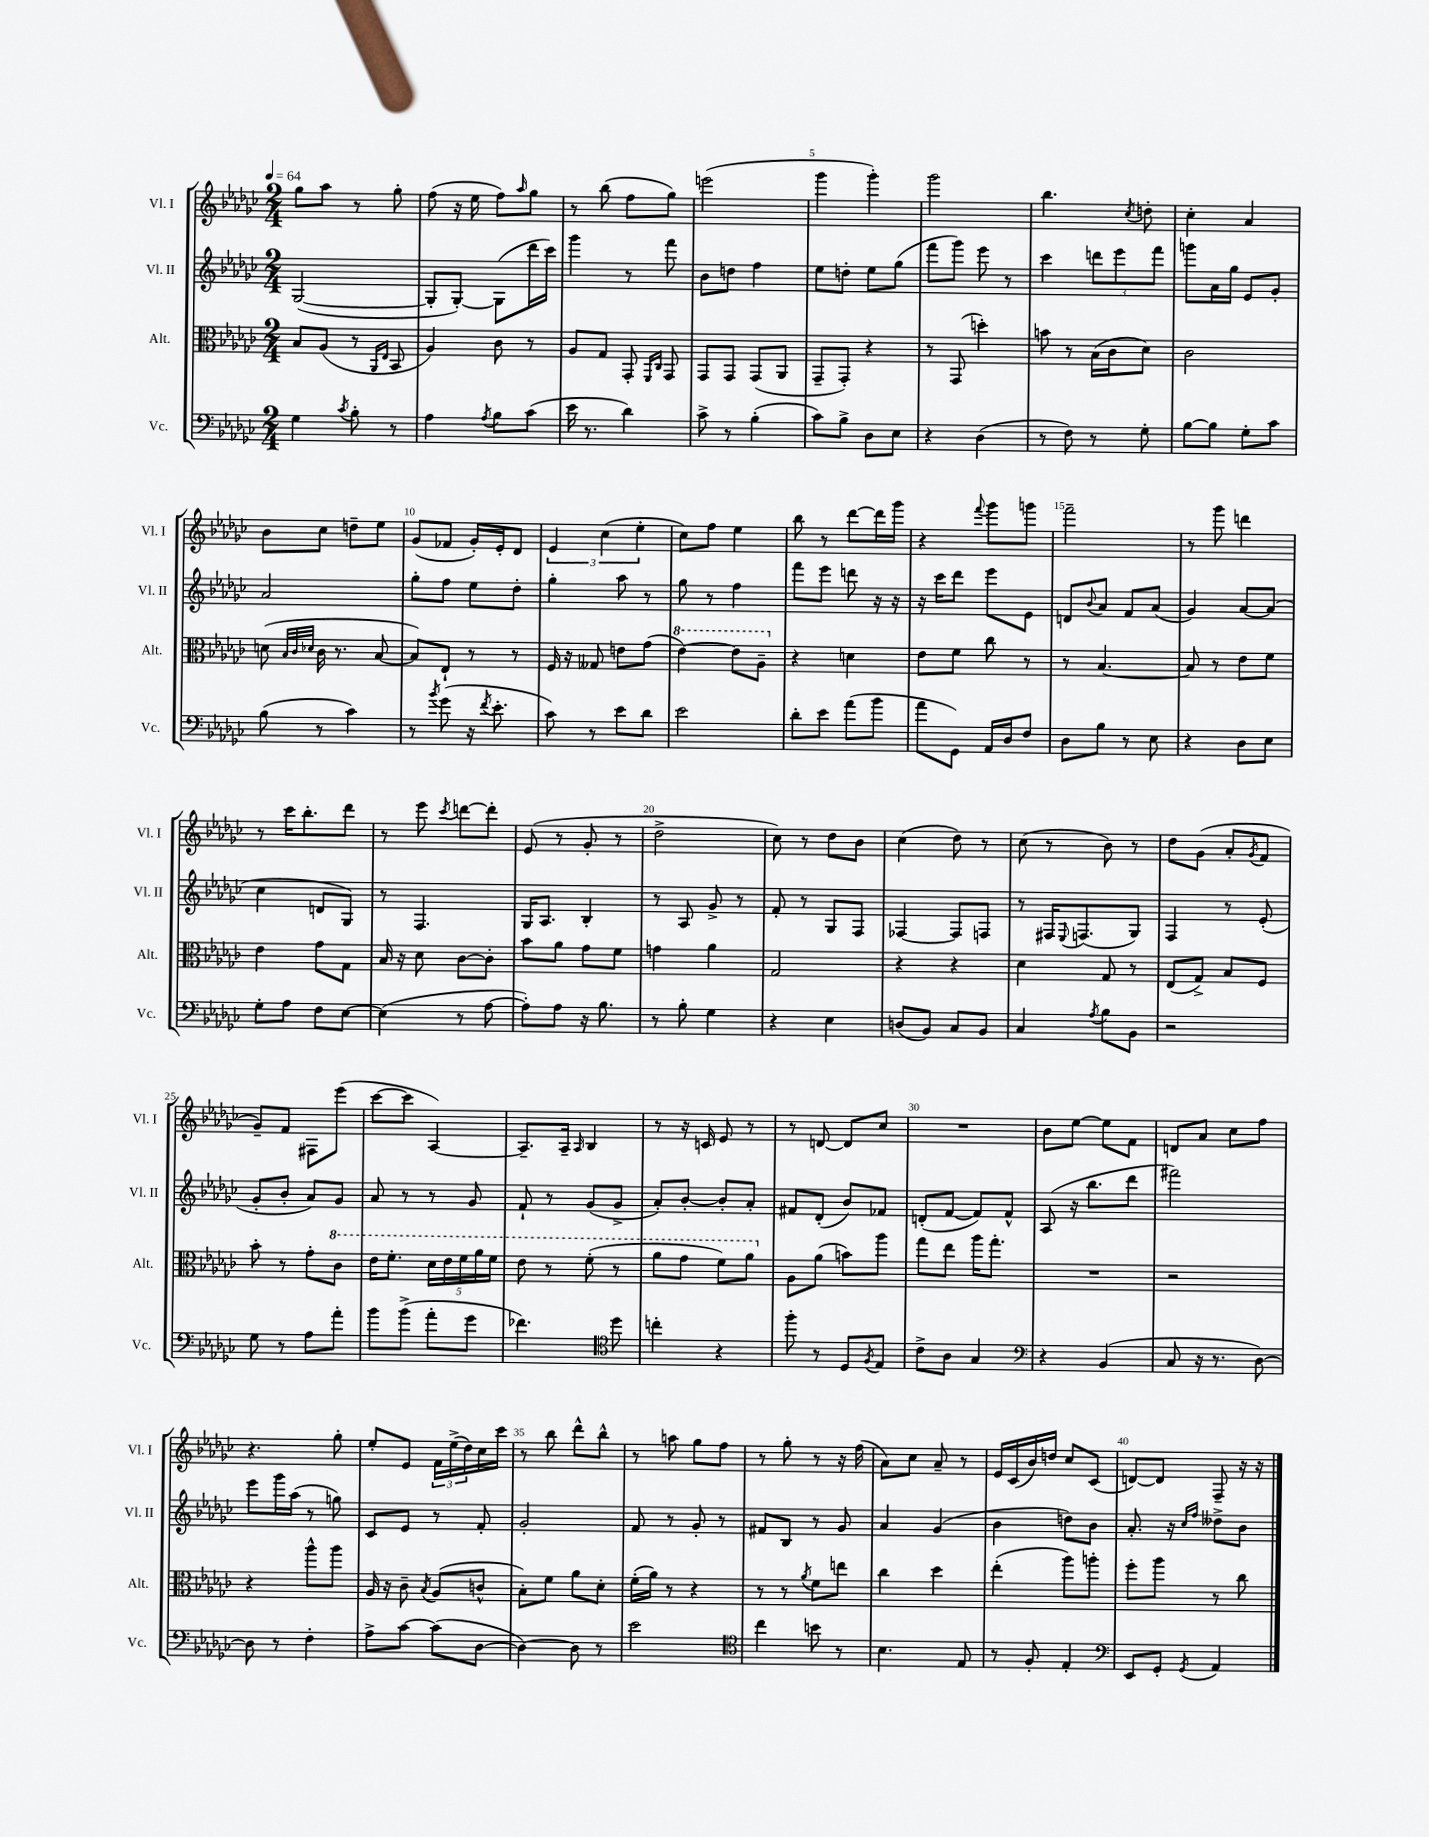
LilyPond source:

<<
\new StaffGroup <<
\new Staff = "s0" \with { instrumentName = "Vl. I" shortInstrumentName = "Vl. I" } {
    \clef treble \key ges \major \numericTimeSignature \time 2/4 \tempo 4 = 64
    ges''8 aes''8 r8 ges''8-. |
    f''8( r16 ees''16 f''8) \grace { aes''16 } ges''8 |
    r8 bes''8( f''8 ges''8) |
    e'''2( |
    ges'''4 ges'''4-.) |
    ges'''2 |
    bes''4. \acciaccatura { ces''8 } d''8-. |
    ces''4-. aes'4 |
    bes'8 ces''8 d''8-- ees''8 |
    ges'8( fes'8 ges'16-.) ees'16-. des'8 |
    \tuplet 3/2 { ees'4 ces''4( ees''4-. } |
    ces''8) f''8 ees''4 |
    bes''8 r8 des'''8~ des'''16 ges'''16 |
    r4 \appoggiatura { f'''8 } ges'''8 g'''8 |
    f'''2-- |
    r8 ges'''8 d'''4 |
    r8 ces'''16 bes''8.-. des'''8 |
    r8 ees'''8 \acciaccatura { ces'''8 } d'''8~ d'''8-. |
    ees'8( r8 ges'8-. r8 |
    des''2-> |
    ces''8) r8 des''8 bes'8 |
    ces''4( des''8) r8 |
    ces''8( r8 bes'8) r8 |
    des''8 ges'8( aes'8-. \acciaccatura { ges'8 } f'8 |
    ges'8--) f'8 fis8 ees'''8( |
    ces'''8~ ces'''8 aes4~) |
    aes8.-- aes16-- \grace { aes16 } bes4 |
    r8 r16 c'16 ees'8 r8 |
    r8 d'8~ d'8 ces''8 |
    R2 |
    bes'8 ees''8~ ees''8 f'8 |
    d'8 aes'8 ces''8 f''8 |
    r4. ges''8-. |
    ees''8-. ees'8 \tuplet 3/2 { f'16 ees''16->( des''16) } ces''16 ces'''16 |
    r8 bes''8 des'''8-^ bes''8-^ |
    r8 a''8 ges''8 f''8 |
    r8 ges''8-. r8 r16 f''16( |
    aes'8) ces''8 aes'8-- r8 |
    ees'16 ces'16( bes'16) d''16 ces''8 ces'8( |
    d'8~) d'8 f8-- r16 r16 \bar "|." |
}
\new Staff = "s1" \with { instrumentName = "Vl. II" shortInstrumentName = "Vl. II" } {
    \clef treble \key ges \major \numericTimeSignature \time 2/4
    ges2~( |
    ges8-. ges8~-.) ges8( des'''16 ces'''16) |
    ges'''4 r8 f'''8 |
    bes'8 d''8 f''4 |
    ees''8 d''8-. ees''8 ges''8( |
    f'''8 ges'''8) ees'''8 r8 |
    ces'''4 \tuplet 3/2 { d'''8 ees'''8 f'''8 } |
    g'''8 aes'16 ges''16 ees'8 ges'8-. |
    aes'2 |
    ges''8-. f''8 ees''8 des''8-. |
    ges''4-. aes''8 r8 |
    ges''8 r8 f''4 |
    f'''8 ees'''8 d'''8 r16 r16 |
    r16 ces'''16 des'''8 ees'''8 ees'8 |
    d'8 \appoggiatura { bes'8 } aes'8 f'8 aes'8( |
    ges'4) aes'8~ aes'8( |
    ces''4 d'8 ges8) |
    r8 f4. |
    ges16 aes8. bes4-. |
    r8 aes8 ges'8-> r8 |
    f'8-. r8 ges8 f8 |
    fes4~ fes8 f8 |
    r8 fis16 \appoggiatura { ees8 } f8.( ges8) |
    f4 r8 ees'8-.( |
    ges'8-. bes'8-. aes'8) ges'8 |
    aes'8 r8 r8 ges'8 |
    f'8-! r8 ges'8( ges'8-> |
    aes'8-.) bes'8~-. bes'8-. aes'8-. |
    fis'8 des'8-.( bes'8) fes'8 |
    d'8-.( f'8~ f'8) f'8-^ |
    aes8( r16 bes''8. des'''8 |
    fis'''2) |
    ees'''8 ges'''16 aes''16( r8 g''8) |
    ces'8 ees'8 r8 f'8-. |
    ges'2-. |
    f'8 r8 ges'8-. r8 |
    fis'8 bes8 r8 ges'8 |
    aes'4 ges'4( |
    bes'4 d''8) bes'8 |
    aes'8.-. r16 \grace { ces''16 f''16 } deses''8-> bes'8 \bar "|." |
}
\new Staff = "s2" \with { instrumentName = "Alt." shortInstrumentName = "Alt." } {
    \clef alto \key ges \major \numericTimeSignature \time 2/4
    bes8 aes8( r8 \grace { aes,16 ees16 } bes,8 |
    aes4) ces'8 r8 |
    aes8 ges8 ges,8-. \grace { f,16 ces16 } ges,8 |
    ges,8 ges,8 ges,8( aes,8 |
    ges,8-- ges,8-.) r4 |
    r8 ges,8( d''4-.) |
    b'8 r8 bes16( ces'16 des'8) |
    ces'2 |
    d'8( \grace { bes32 ces'32 des'32 } ces'16 r8. bes8~ |
    bes8) ees8-! r8 r8 |
    f16 r16 geses8 e'8 ges'8( |
    \ottava #1 ees''4~) ees''8 aes'8-- \ottava #0 |
    r4 d'4 |
    ees'8 f'8 ces''8 r8 |
    r8 bes4.~ |
    bes8 r8 ees'8 f'8 |
    ees'4 ges'8 ges8 |
    bes16 r16 des'8 ces'8~ ces'8-. |
    bes'8 aes'8 ges'8 f'8 |
    g'4 aes'4 |
    ges2 |
    r4 r4 |
    des'4 ges8 r8 |
    ees8( ges8->) bes8 f8 |
    bes'8-. r8 ges'8-. \ottava #1 ces''8 |
    ees''16 f''8.-. \tuplet 5/4 { des''16 ees''16 f''16 aes''16 f''16 } |
    ees''8 r8 f''8-.( r8 |
    aes''8 ges''8 f''8) aes''8 \ottava #0 |
    aes8 aes'8( b'8) aes''8 |
    ges''8 ees''8 aes''16 ges''8.-. |
    R2 |
    r2 |
    r4 aes''8-^ aes''8 |
    aes16 r16 ces'8-- \acciaccatura { bes8 } aes8( c'8-^ |
    bes8-.) f'8 aes'8 des'8-. |
    f'16-.( aes'16) r8 r4 |
    r8 r8 \acciaccatura { aes'8 } f'8 e''8 |
    ces''4 des''4 |
    ees''4-.( aes''8) a''8-. |
    f''8-. aes''8 r8 ces''8 \bar "|." |
}
\new Staff = "s3" \with { instrumentName = "Vc." shortInstrumentName = "Vc." } {
    \clef bass \key ges \major \numericTimeSignature \time 2/4
    ges4 \acciaccatura { ces'8 } bes8-. r8 |
    aes4 \acciaccatura { aes8 } bes8 ces'8( |
    ees'16 r8. des'4) |
    ces'8-> r8 bes4-.( |
    ces'8) bes8-> des8 ees8 |
    r4 des4( |
    r8 f8) r8 ges8-. |
    bes8~ bes8 ges8-. ces'8 |
    bes8( r8 ces'4) |
    r8 \acciaccatura { bes'8 } ges'8( r16 \acciaccatura { f'8 } ees'8.-. |
    ces'8) r8 ees'8 des'8 |
    ees'2 |
    des'8-. ees'8 aes'8( bes'8 |
    aes'8 ges,8) aes,16 des16 f8 |
    des8 bes8 r8 ees8 |
    r4 des8 ees8 |
    ges8-. aes8 f8 ees8~ |
    ees4( r8 aes8~ |
    aes8-.) aes8 r16 bes8. |
    r8 bes8-. ges4 |
    r4 ees4 |
    d8( bes,8) ces8 bes,8 |
    ces4 \acciaccatura { aes8 } bes8 bes,8 |
    r2 |
    ges8 r8 aes8 aes'8-. |
    bes'8 bes'8->( aes'8-. ges'8 |
    fes'4.) \clef tenor des''8 |
    c''4-. r4 |
    f''8-. r8 des8 \acciaccatura { f8 } ees8 |
    ces'8-> aes8 ges4 |
    \clef bass r4 bes,4( |
    ces8 r16 r8. des8~) |
    des8 r8 f4-. |
    aes8-> ces'8~ ces'8( des8~ |
    des4~) des8 r8 |
    ees'2 |
    \clef tenor ces''4 b'8 r8 |
    bes4. ees8 |
    r8 f8-. ees4-. |
    \clef bass ees,8 ges,8-. \acciaccatura { ges,8 } aes,4 \bar "|." |
}
>>
>>
\layout { \context { \Score \override BarNumber.break-visibility = ##(#f #t #t) barNumberVisibility = #(every-nth-bar-number-visible 5) } }
